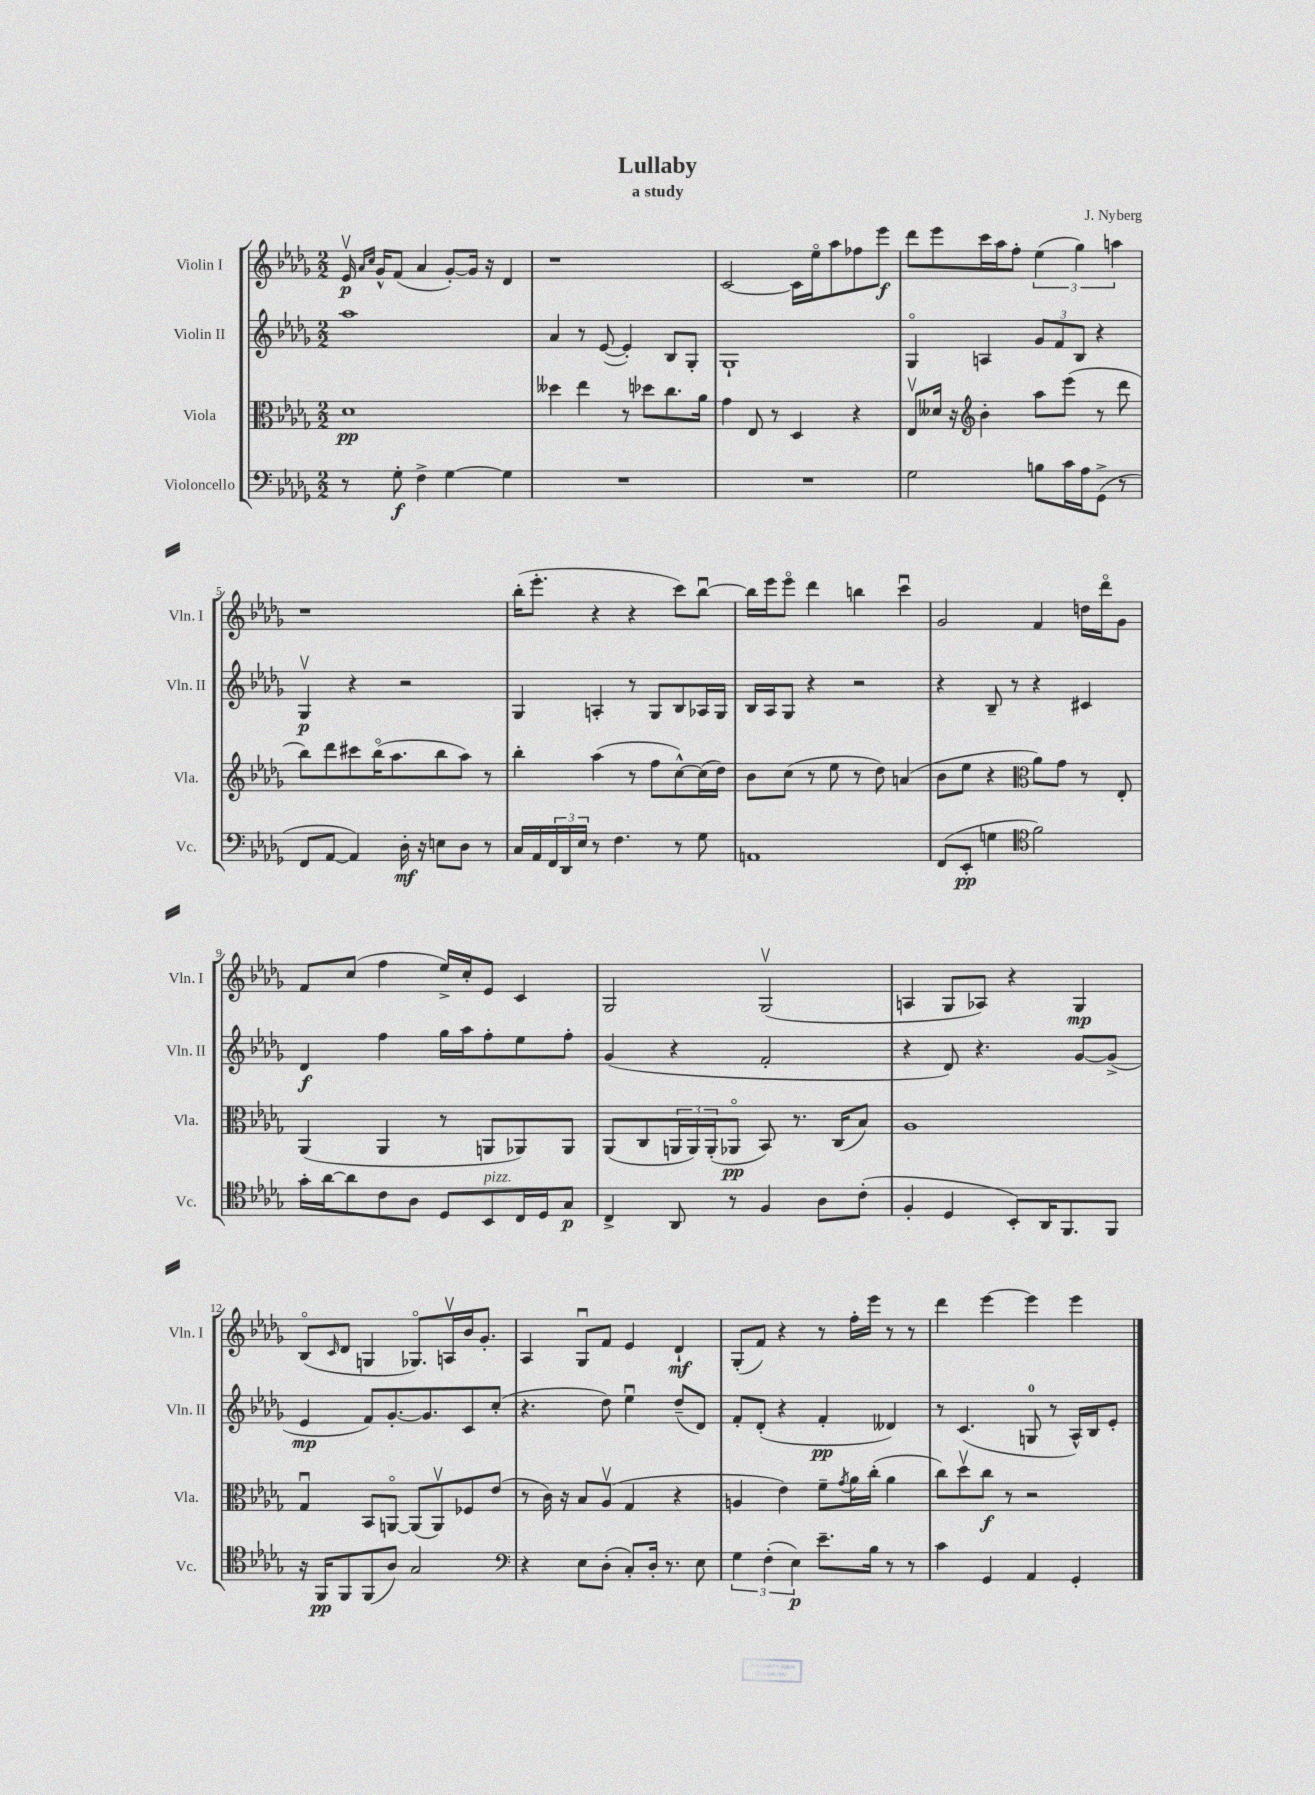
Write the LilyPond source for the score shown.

\header { title = "Lullaby" composer = "J. Nyberg" subtitle = "a study" }
<<
\new StaffGroup <<
\new Staff = "s0" \with { instrumentName = "Violin I" shortInstrumentName = "Vln. I" } {
    \clef treble \key des \major \numericTimeSignature \time 2/2
    ees'16\upbow\p \grace { aes'16 c''16 } ges'16-^ f'8( aes'4 ges'8~-.) ges'16 r16 des'4 |
    r1 |
    c'2~ c'16 ees''16\flageolet aes''8 fes''8 ees'''8\f |
    des'''8 ees'''8 c'''16 aes''16 f''8-. \tuplet 3/2 { ees''4( ges''4) a''4 } |
    r1 |
    bes''16-.( ees'''8.-. r4 r4 c'''8) bes''8~\downbow |
    bes''16 ees'''16 ees'''8\flageolet des'''4 b''4 c'''4\downbow |
    ges'2 f'4 d''16 des'''16\flageolet ges'8 |
    f'8 c''8( f''4 ees''16->) c''16-. ees'8 c'4 |
    ges2 ges2\upbow( |
    a4 ges8 aes8) r4 ges4\mp |
    bes8\flageolet( \grace { c'16 } des'8 g4 ges8.\flageolet) a16\upbow bes'16 ges'8.-. |
    aes4 ges8\downbow f'8 ees'4 des'4-!\mf |
    ges8-.( f'8) r4 r8 f''16-. ees'''16 r8 r8 |
    des'''4 ees'''4~ ees'''4 ees'''4 \bar "|." |
}
\new Staff = "s1" \with { instrumentName = "Violin II" shortInstrumentName = "Vln. II" } {
    \clef treble \key des \major \numericTimeSignature \time 2/2
    aes''1 |
    aes'4 r8 ees'8~( ees'4-.) bes8 ges8-. |
    ges1-! |
    ges4\flageolet a4 \tuplet 3/2 { ges'8 f'8 bes8 } r4 |
    ges4\upbow\p r4 r2 |
    ges4 a4-. r8 ges8 bes8 aes16 ges16 |
    bes16 aes16 ges8 r4 r2 |
    r4 bes8-- r8 r4 cis'4 |
    des'4\f f''4 ges''16 aes''16 f''8-. ees''8 f''8-. |
    ges'4( r4 f'2-. |
    r4 des'8) r4. ges'8~ ges'8->( |
    ees'4\mp f'8) ges'8.~-. ges'8. c'8 c''8-.( |
    r4. des''8) ees''4\downbow des''8--( des'8) |
    f'8-. des'8-.( r4 f'4-.\pp deses'4) |
    r8 c'4.( g8-0 r8 aes16-^) bes16 ees'8-. \bar "|." |
}
\new Staff = "s2" \with { instrumentName = "Viola" shortInstrumentName = "Vla." } {
    \clef alto \key des \major \numericTimeSignature \time 2/2
    des'1\pp |
    deses''4 ees''4 r8 des''8 c''8. aes'16 |
    ges'4 ees8 r8 des4 r4 |
    ees8\upbow deses'16 r16 \clef treble bes'4-. aes''8 ees'''8( r8 des'''8 |
    bes''8) des'''8 cis'''8 bes''16\flageolet( aes''8. bes''8 aes''8) r8 |
    bes''4-. aes''4( r8 f''8 c''8~-^) c''16( des''16) |
    bes'8 c''8( r8 ees''8 r8 des''8) a'4( |
    bes'8 ees''8 r4 \clef alto aes'8) ges'8 r8 ees8-. |
    aes,4( aes,4 r8 a,8 aes,8) aes,8 |
    aes,8( c8 \tuplet 3/2 { a,16 a,16) a,16-.( } aes,8\flageolet\pp bes,8) r8. c16( bes8) |
    aes1 |
    ges4\downbow bes,8 a,8~\flageolet a,8( a,8\upbow) fes8 ees'8( |
    r8 c'16) r16 bes8 aes8\upbow( ges4 r4 |
    a4 ees'4) f'8-- \acciaccatura { ges'8 } aes'16 c''16-.( aes'4 |
    c''8) des''8\upbow c''8\f r8 r2 \bar "|." |
}
\new Staff = "s3" \with { instrumentName = "Violoncello" shortInstrumentName = "Vc." } {
    \clef bass \key des \major \numericTimeSignature \time 2/2
    r8 ges8-.\f f4-> ges4~ ges4 |
    R1 |
    R1 |
    ges2 b8 c'16 aes16 ges,8->( r8 |
    f,8 aes,8~ aes,4) des16-.\mf r16 e8 des8 r8 |
    c16 aes,16 \tuplet 3/2 { f,16 des,16 ees16 } r8 f4. r8 ges8 |
    a,1 |
    f,8( ees,8-.\pp g4 \clef tenor f'2) |
    ges'16-. aes'16~ aes'8 c'8 aes8 des8 bes,8^\markup { \italic "pizz." } c16 des16 ges8\p |
    c4-> aes,8 r8 f4 aes8 c'8-.( |
    f4-. des4 bes,8-.) aes,16 f,8. f,8 |
    r16 f,16\pp f,8 f,8( aes8) ges2 |
    \clef bass r4 ees8 des8-.( c8-.) des16-. r8. ees8 |
    \tuplet 3/2 { ges4 f4-.( ees4\p) } ees'8.-- bes16 r8 r8 |
    c'4 ges,4 aes,4 ges,4-. \bar "|." |
}
>>
>>
